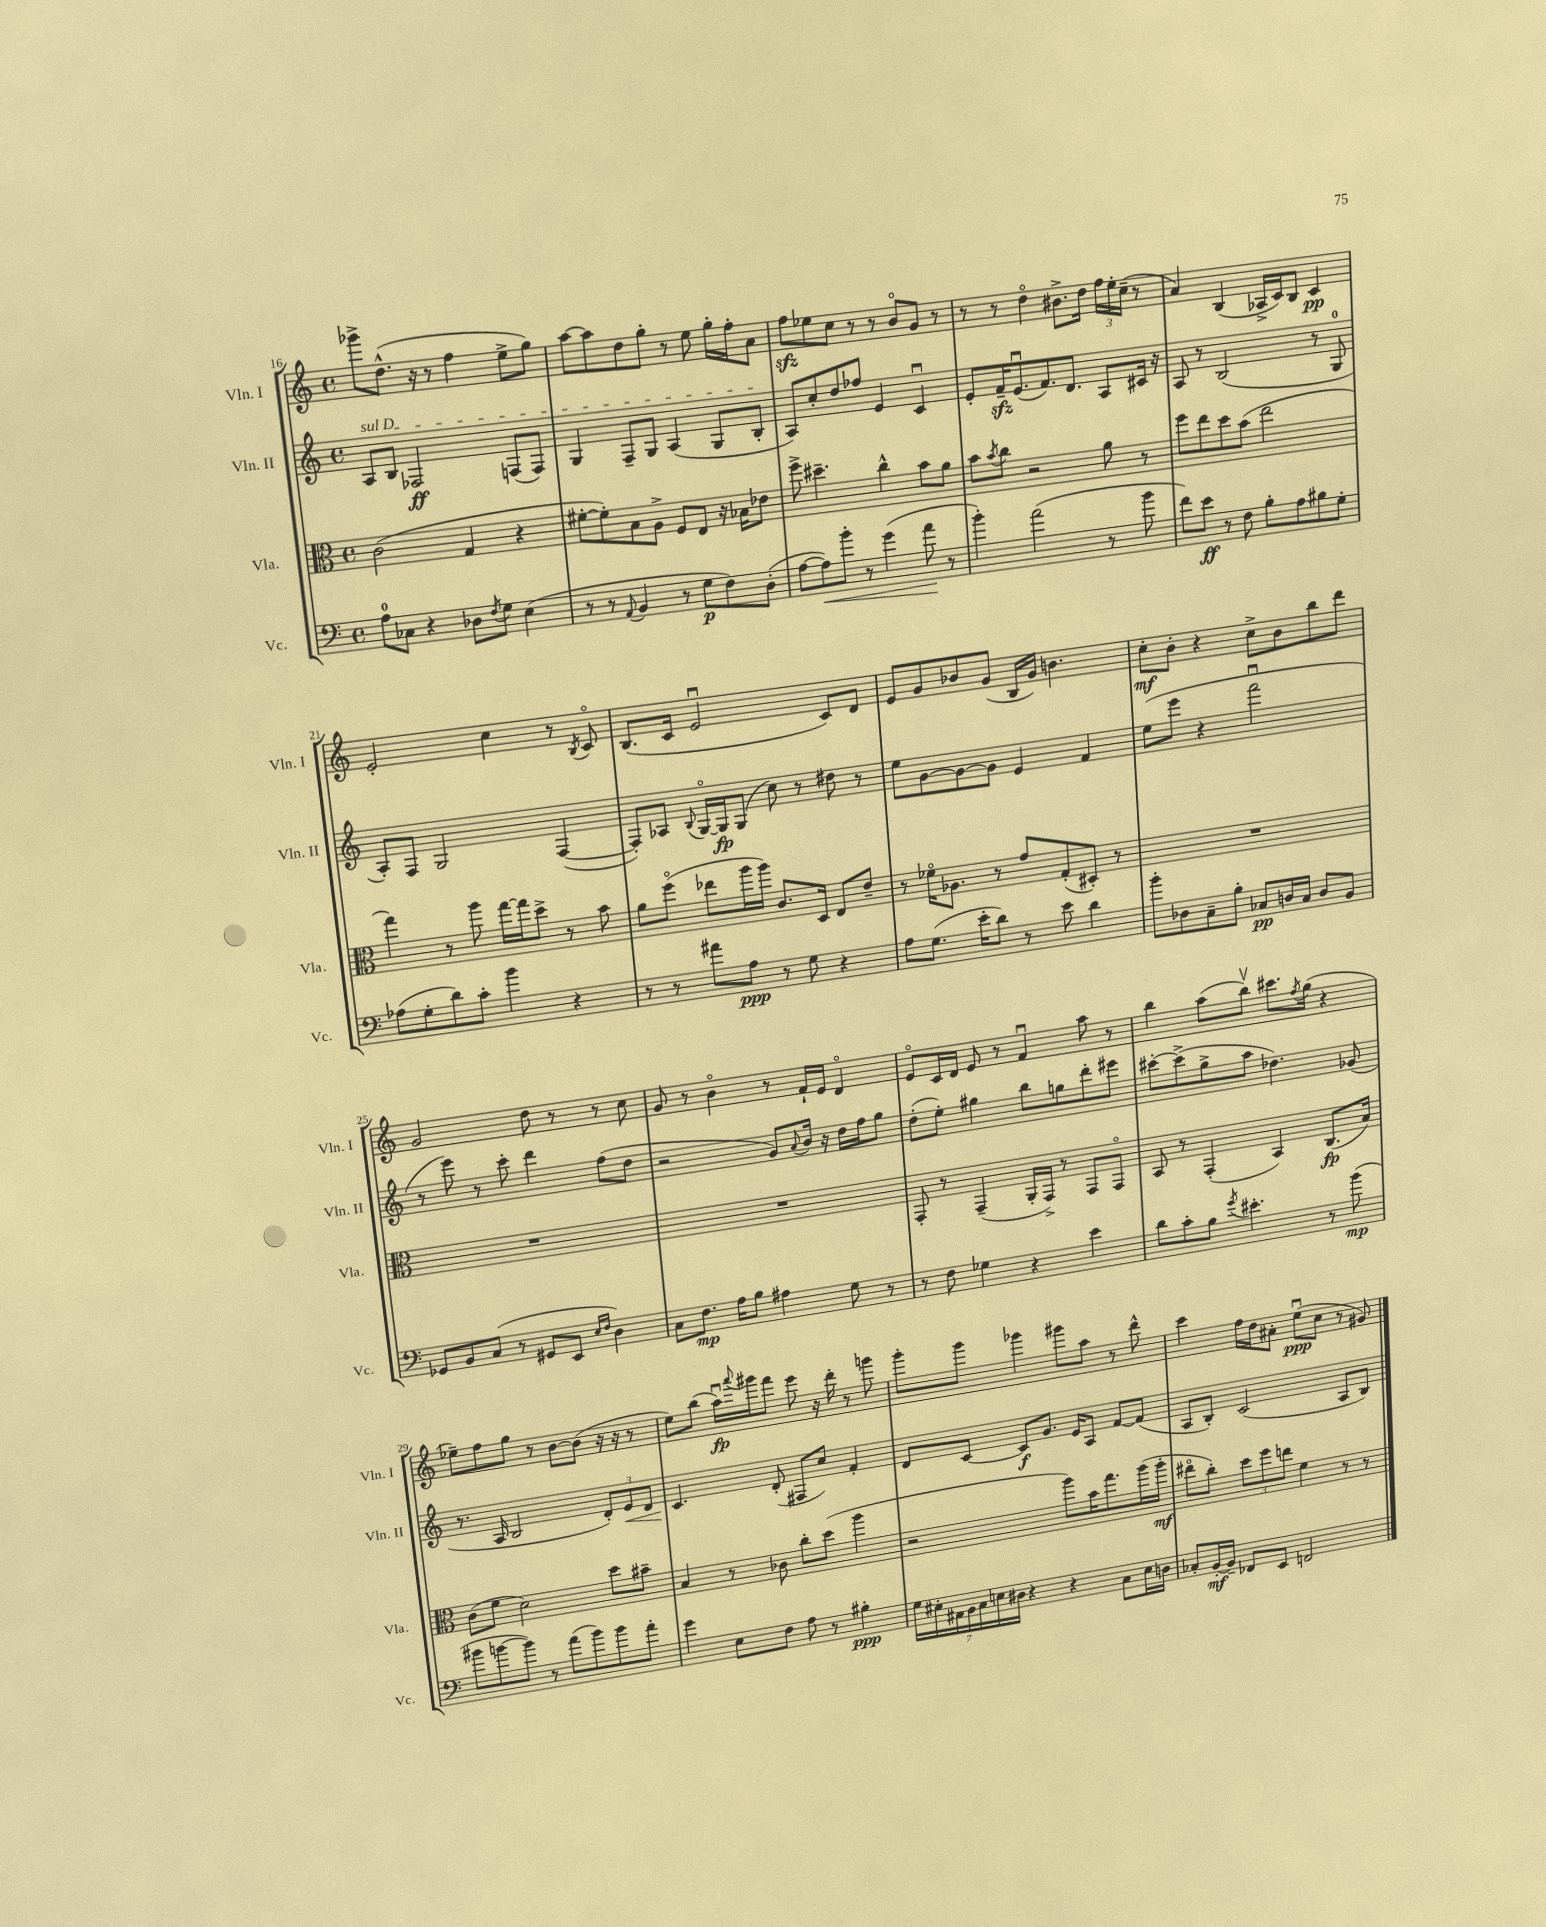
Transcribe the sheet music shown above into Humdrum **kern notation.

**kern	**kern	**kern	**kern
*staff4	*staff3	*staff2	*staff1
*clefF4	*clefC3	*clefG2	*clefG2
*k[]	*k[]	*k[]	*k[]
*M4/4	*M4/4	*M4/4	*M4/4
*met(c)	*met(c)	*met(c)	*met(c)
8A	(2c	8A	8ggg-^
8C-	.	8B	(8.dd^^
4r	.	2F-	.
.	.	.	16r
.	.	.	8r
8D-	4G	.	4ff
8qF	.	.	.
8G	.	.	.
(4E	4r	(8F	8ee^
.	.	8F)	8gg)
=	=	=	=
8r	[8f#'	4G	[8aa
8r	8f#'])	.	8aa]
8qqAA	.	.	.
4BB	8B	8F~	8dd
.	8A^	8G	8gg'
8r	8F	(4A	8r
8G	8E	.	8ee
8F)	16r	8G	16gg'
.	16B-	.	16ff'
(8D'	8e-	8B'	8a
=	=	=	=
[8A	8ff^	8A)	8ff
8A])	4.dd#~	8cc'	8ee-
8b'	.	8dd	8cc
8r	.	8ff-	8r
(4g	4cc^^	4e	8r
.	.	.	8bo
8a	8b	4cu	8g
8r	8a	.	8r
=	=	=	=
4b')	8b	8e'	8r
.	8qb	.	.
.	8cc	16f~	8r
.	.	(8.eu	.
(2a	2r	.	4ddo
.	.	8.f)	.
.	.	.	8.b#^
.	.	8.d	.
.	.	.	16dd
8r	8a	8A	24ff
.	.	.	24ee'
.	.	.	(24cc~
8b	8r	16c#	8r
.	.	16r	.
=	=	=	=
8f)	8ff	8A	4a)
8e	8ee	8r	.
8r	8dd	(2B	(4B
8F	(8b	.	.
8B'	2ee	.	16A-^
.	.	.	16c)
8A	.	.	8B
8B#	.	8r	4c
8G'	.	8G	.
=	=	=	=
(8A-	4gg)	8A')	2e'
8G'	.	8F	.
8d)	8r	2G	.
8c'	8aa	.	.
4b	[16gg	.	4cc
.	16gg]	.	.
.	8dd^	.	.
4r	8r	([4F	8r
.	.	.	8qB
.	8b	.	8co
=	=	=	=
8r	8a	8F'])	(8.B
8r	(8ffo	8A-	.
.	.	.	16c
.	.	8qqB	.
8a#	8ee-	[16Go	2eu
.	.	16G]	.
8A	16aa	(8G	.
.	16aa)	.	.
8r	8.c	8cc)	.
8G	.	8r	.
.	16D	.	.
4r	8E	8dd#	8c)
.	8e~	8r	8d
=	=	=	=
8A	8r	8ee	8e
(8.G	16f-o	[8g	8g
.	8.A-	.	.
.	.	8g_	8b-
16e'	.	.	.
8d)	8r	8g]	(8g
8r	8g	4e	16B
.	.	.	16g)
8e	(8G'	.	4.b
4d	8D#')	4f	.
.	8r	.	.
=	=	=	=
8b'	1r	(8ee	8cc'
8D-	.	8eee	8b'
8C~	.	4r	4r
8B'	.	.	.
8C-	.	2fffu	8cc^
16D	.	.	8b
16C-	.	.	.
8D	.	.	8bb
8BB	.	.	8ddd
=	=	=	=
8GG-	1r	8r	2g
8BB	.	8eee)	.
(8C	.	8r	.
8r	.	8ccc'	.
8GG#	.	4ddd	8dd
8EE	.	.	8r
16qqE	.	.	.
16qqF	.	.	.
4D)	.	(8ff	8r
.	.	8dd	8cc
=	=	=	=
8C	1r	2r	8g
8.F	.	.	8r
.	.	.	4bo
16A	.	.	.
8B	.	.	.
4A#	.	8g)	8r
.	.	8qqa	.
.	.	16b	16f`
.	.	16r	16e
8G	.	16dd	4do
.	.	16ff	.
8r	.	8gg	.
=	=	=	=
8r	8GG'	(8dd'	8eo
8F	8r	8ee')	16c
.	.	.	16d
4G-	(4GG~	4gg#	8e
.	.	.	8r
4r	16AA'	8bb	4fu
.	16GG^)	.	.
.	8r	8gg	.
4e	8GG	8ddd'	8aa
.	8GGo	8eee#	8r
=	=	=	=
8d	8BB	[8ccc#'	4bb
8c'	8r	(8ccc#^]	.
8B	(4GG'	8gg^	(8aa
8qg	.	.	.
4.e#'	.	8aa	8bbv)
.	4BB)	4.dd-)	8.ccc#
.	.	.	8qff
.	.	.	(16gg
8r	(8.C	.	4r
(8b	.	(8g-	.
.	16B)	.	.
=	=	=	=
8b#	(8c	8.r	8ee-~)
[8b	8f	.	8ff
.	.	16A	.
8b])	2d)	2B	8gg
8r	.	.	8r
(8a	.	.	[8b
8b)	.	.	(8b]
8b	8dd	12d')	16r
.	.	.	16r
.	.	12e	.
8a'	8b#~	.	8r
.	.	12d	.
=	=	=	=
4g	4B	4.c	8ee)
.	.	.	(8bb
8E	8r	.	16aau)
.	.	.	8qqaaa
.	.	.	16ggg#
8F	8c-	(8d'	8fff
8A	8cc'	8F#	8eee
8r	(8dd	8cc)	16r
.	.	.	16ddd'
4B#'	4aa	4f'	8r
.	.	.	8ggg
=	=	=	=
28G	2r	8d	8ggg'
28E#'	.	.	.
28AA#	.	.	.
28BB	.	.	.
.	.	[8c	8ggg
28C	.	.	.
28E	.	.	.
28D#	.	.	.
4r	.	8c]	4ggg-
.	.	8.g	.
4r	8aa)	.	8ggg#
.	.	16e	.
.	16b	8A	8aa
.	8.gg	.	.
8C	.	[8f	8r
16E	(16aa	(8f]	8ddd^^
16D	16aa'	.	.
=	=	=	=
8C-'	8ee#o	8A	4ccc
[16BB'	8cc')	8B')	.
16BB~]	.	.	.
8FF-	12dd	(2c	16ff
.	.	.	16dd
.	12ff	.	.
8EE	.	.	8a#'
.	12ee	.	.
2FF	4f	.	(8eeu
.	.	.	8cc
.	8r	8A	8r
.	8r	8B)	8g#)
==	==	==	==
*-	*-	*-	*-
